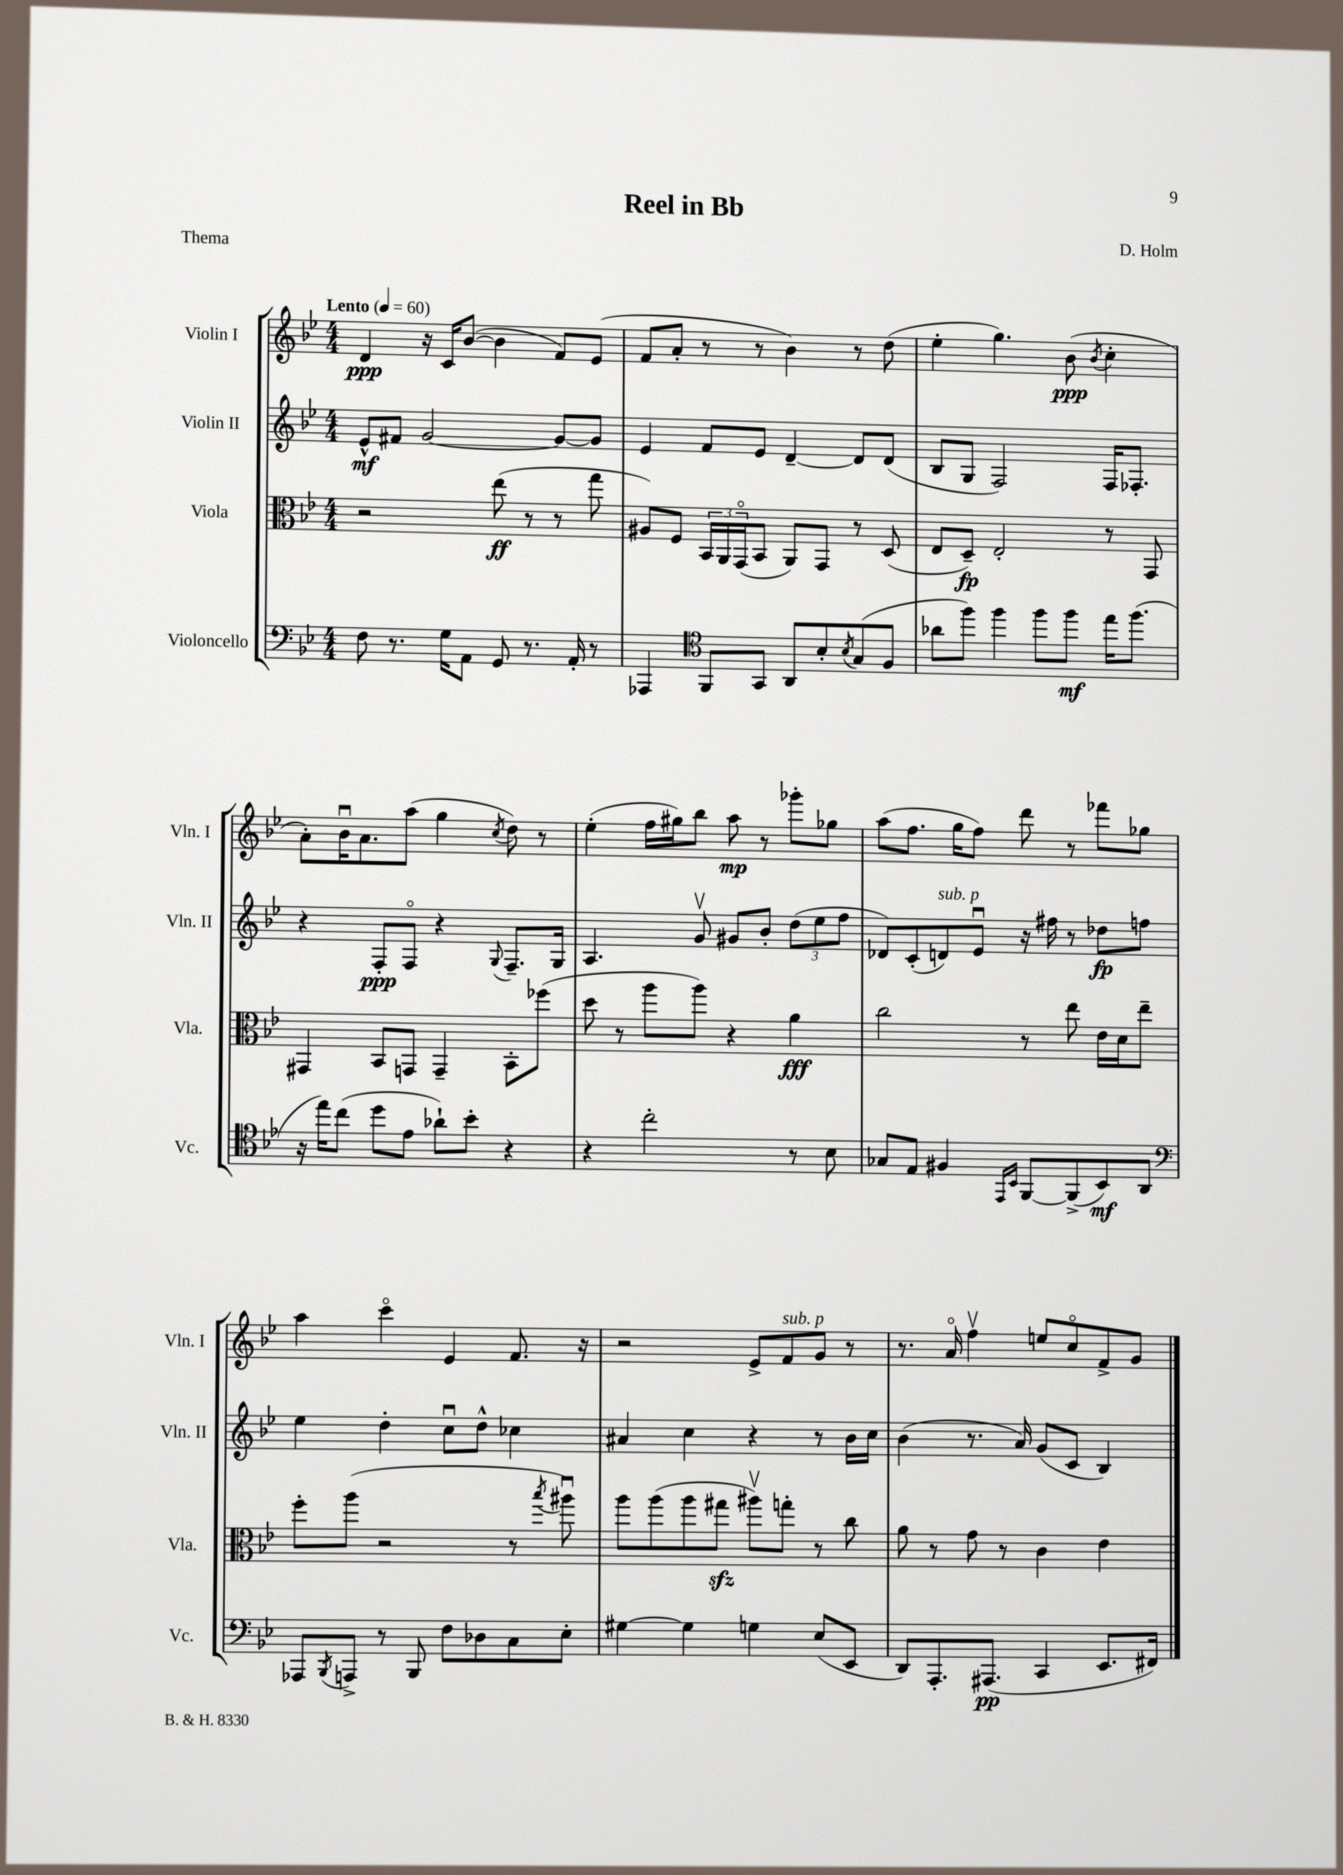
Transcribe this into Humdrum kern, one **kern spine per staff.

**kern	**kern	**kern	**kern
*staff4	*staff3	*staff2	*staff1
*clefF4	*clefC3	*clefG2	*clefG2
*k[b-e-]	*k[b-e-]	*k[b-e-]	*k[b-e-]
*M4/4	*M4/4	*M4/4	*M4/4
*MM60	*MM60	*MM60	*MM60
8F	2r	8e-^^	4d
8.r	.	8f#	.
.	.	[2g	16r
16G	.	.	16c
8AA	.	.	([8b-
8GG	(8ee-	.	4b-]
8.r	8r	.	.
.	8r	8g_	8f)
16AA'	.	.	.
8r	8gg	8g]	(8e-
=	=	=	=
4AAA-	8A#)	4e-	8f
.	8F	.	8a'
*clefC4	*	*	*
8FF	24BB-	8f	8r
.	24AA	.	.
.	(24GGo	.	.
8GG	8BB-	8e-	8r
8AA	8AA)	[4d~	4b-)
8B-'	8GG	.	.
8qB-	.	.	.
(8G	8r	8d]	8r
8F	(8D	(8d	(8dd
=	=	=	=
8a-	8E-	8B-	4ee-'
8ff)	8D~)	8G	.
4ff	2E-'	2F)	4.gg)
8ff	.	.	.
8ff	.	.	(8b-
.	.	.	8qb-
16ee-	8r	16F	4cc'
(8.ff	.	8.F-'	.
.	8GG	.	.
=	=	=	=
16r	4GG#	4r	8a')
16ee-)	.	.	.
(8cc	.	.	16b-u
.	.	.	8.a
8dd	8BB-	8F'	.
8e-	8GG	8Fo	(8aa
8a-`)	4GG~	4r	4gg
8b-'	.	.	.
.	.	8qqG	8qcc
4r	8BB-'	8.F~	8dd)
.	(8ff-	.	8r
.	.	16G	.
=	=	=	=
4r	8dd	4.A	(4ee-'
.	8r	.	.
2cc'	8aa	.	16ff
.	.	.	16gg#)
.	8aa)	8gv	8bb-
.	4r	8g#	8aa
.	.	8b-'	8r
8r	4a	(12dd	8ggg-'
.	.	12ee-	.
8B-	.	.	8gg-
.	.	12ff	.
=	=	=	=
8G-	2cc	8d-)	(8aa
8E-	.	(8c'	8.ff
4F#	.	8d)	.
.	.	.	16gg
.	.	8e-u	8ff)
16qqEE-	.	.	.
16qqBB-	.	.	.
[8FF	8r	16r	8ddd
.	.	16ff#	.
(8FF^]	8ee-	8r	8r
8BB-)	16e-	8dd-	8fff-
.	16d	.	.
8AA	8ee-~	8ff	8gg-
=	=	=	=
*clefF4	*	*	*
8AAA-	8ff'	4ee-	4aa
8qBBB-	.	.	.
8AAA^	(8aa	.	.
8r	2r	4dd'	4ccco
8BBB-	.	.	.
8F	.	8ccu	4e-
8D-	.	8dd^^	.
8C	8r	4cc-	8.f
.	8qbb-	.	.
8E-'	8aa#u)	.	.
.	.	.	16r
=	=	=	=
[4G#	8aa	4a#	2r
.	(8aa	.	.
4G#]	8aa	4cc	.
.	8gg#	.	.
4G	8aa#v)	4r	8e-^
.	8gg'	.	8f
(8E-	8r	8r	8g
8EE-	8cc	16b-	8r
.	.	16cc	.
=	=	=	=
8DD)	8a	(4b-	8.r
8.AAA'	8r	.	.
.	.	.	16ao
.	8g	8.r	4ffv
(8.AAA#	.	.	.
.	8r	.	.
.	.	16a)	.
4CC	4c	(8g	8ee
.	.	8c	8cco
8.EE-	4e-	4B-)	8f^
.	.	.	8g
16FF#)	.	.	.
==	==	==	==
*-	*-	*-	*-
